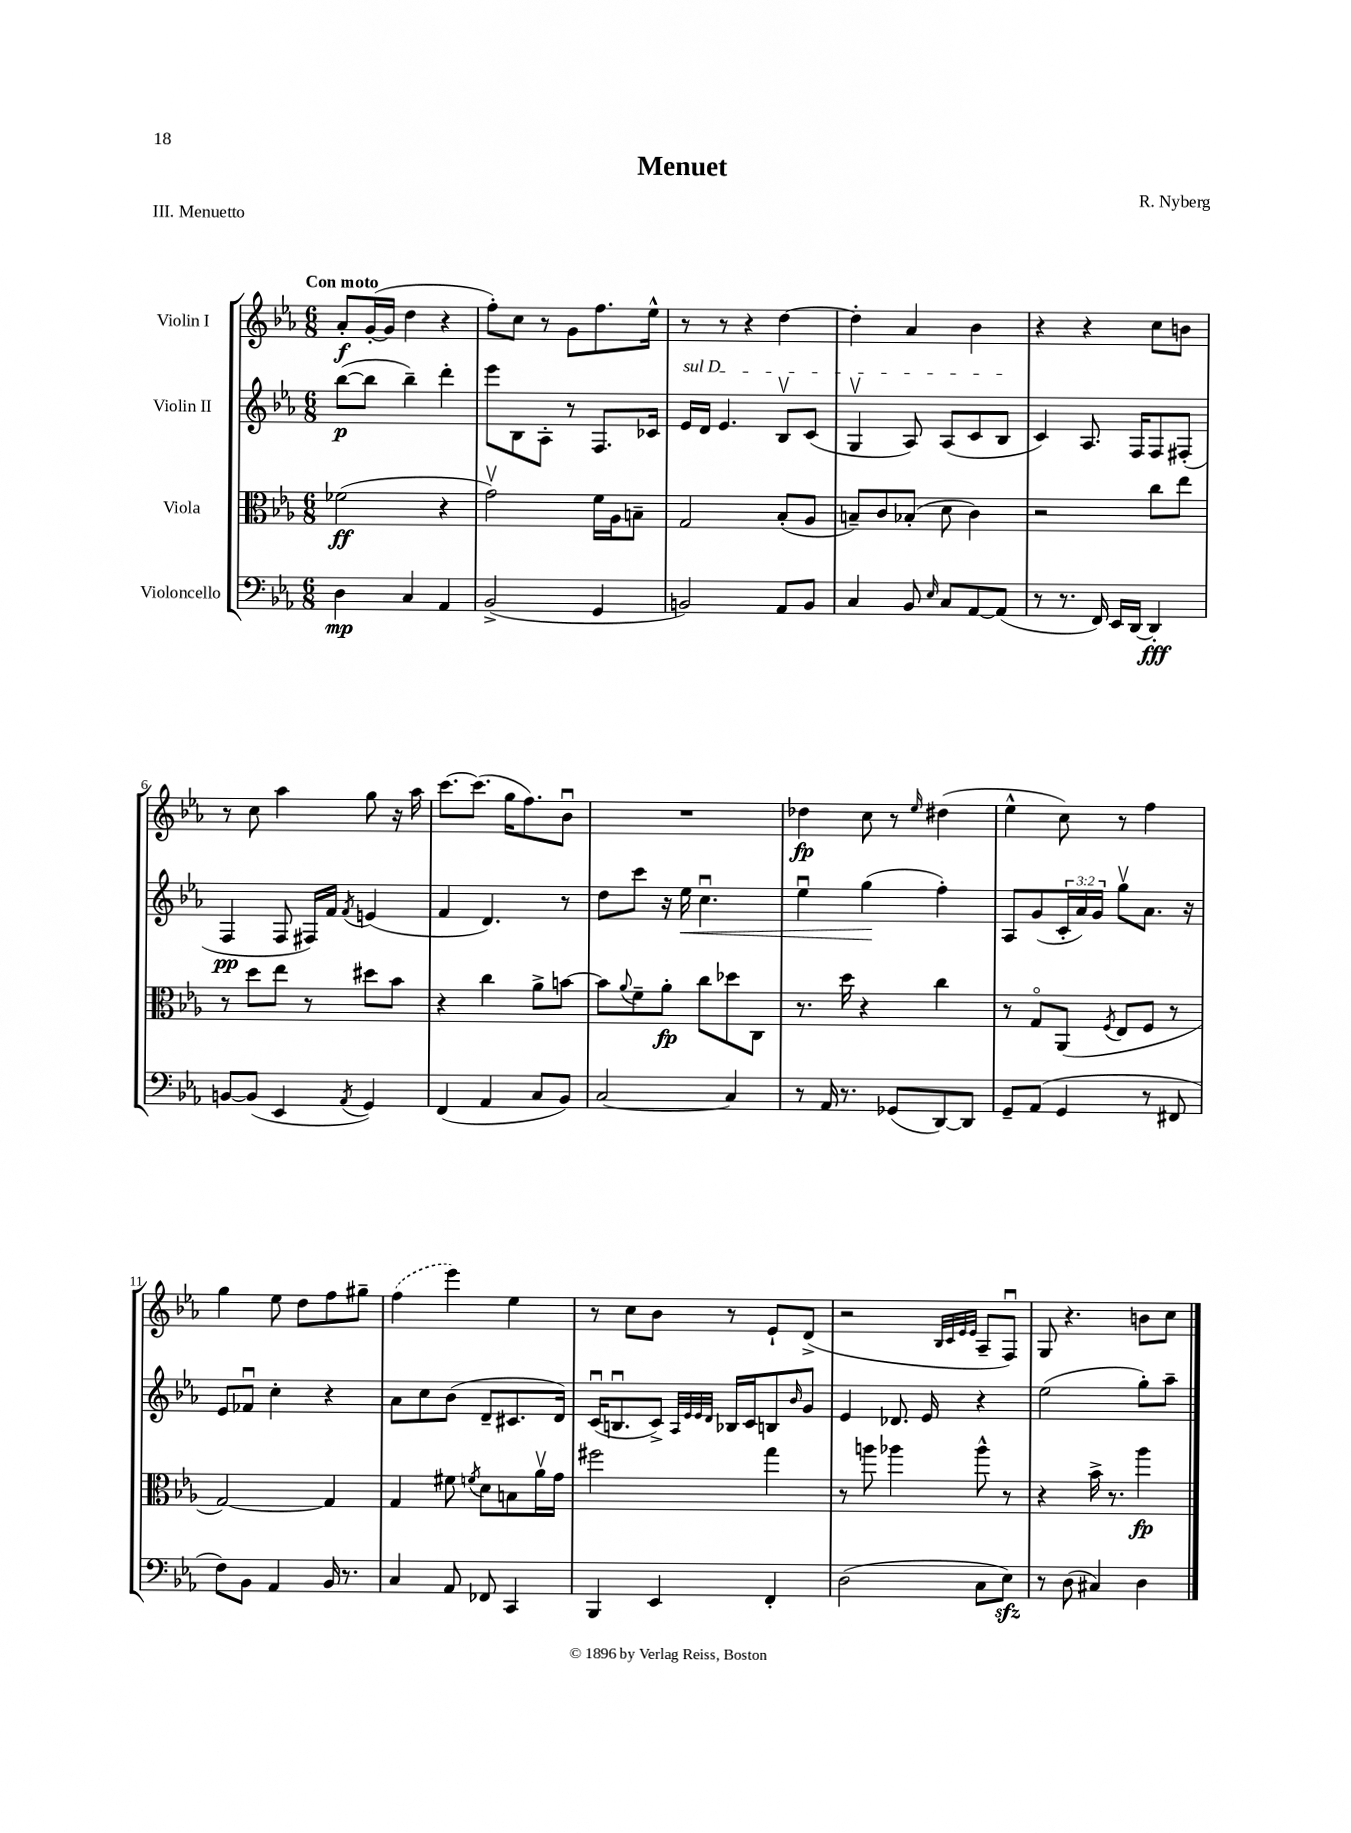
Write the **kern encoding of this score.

**kern	**dynam	**kern	**dynam	**kern	**dynam	**kern	**dynam
*part4	*part4	*part3	*part3	*part2	*part2	*part1	*part1
*staff4	*staff4	*staff3	*staff3	*staff2	*staff2	*staff1	*staff1
*I"Violoncello	*	*I"Viola	*	*I"Violin II	*	*I"Violin I	*
*clefF4	*	*clefC3	*	*clefG2	*	*clefG2	*
*k[b-e-a-]	*	*k[b-e-a-]	*	*k[b-e-a-]	*	*k[b-e-a-]	*
*M6/8	*	*M6/8	*	*M6/8	*	*M6/8	*
=1	=1	=1	=1	=1	=1	=1	=1
!	!	!	!	!	!	!LO:TX:a:B:t=Con moto	!
4D\	mp	(2f-X\	ff	([8bb-\L	p	8a-'/L	f
.	.	.	.	8bb-\J]	.	([16g'/L	.
.	.	.	.	.	.	16g/JJ]	.
4C/	.	.	.	4bb-~\)	.	4dd\	.
4AA-/	.	4r	.	4ddd'\	.	4r	.
=2	=2	=2	=2	=2	=2	=2	=2
(2BB-^/	.	2gv\)	.	8eee-\L	.	8ff'\L)	.
.	.	.	.	8B-\	.	8cc\J	.
.	.	.	.	8A-'\J	.	8r	.
.	.	.	.	8r	.	8g\L	.
4GG/	.	16f\LL	.	8.F/L	.	8.ff\	.
.	.	16A-\J	.	.	.	.	.
.	.	8Bn~\J	.	.	.	.	.
.	.	.	.	16c-X/Jk	.	16ee-^^\Jk	.
=3	=3	=3	=3	=3	=3	=3	=3
!	!	!	!	!LO:TX:a:i:t=sul D	!	!	!
2BBn/)	.	2G/	.	16e-/LL	.	8r	.
.	.	.	.	16d/JJ	.	.	.
.	.	.	.	4.e-/	.	8r	.
.	.	.	.	.	.	4r	.
8AA-/L	.	(8B-'/L	.	8B-v/L	.	[4dd\	.
8BB/J	.	8A-/J	.	(8c/J	.	.	.
=4	=4	=4	=4	=4	=4	=4	=4
4C/	.	8Bn~/L)	.	4Gv/	.	4dd'\]	.
.	.	8c/	.	.	.	.	.
8BB-/	.	(8B-X'/J	.	8A-/)	.	4a-/	.
16qqE-/	.	.	.	.	.	.	.
8C/L	.	8d\	.	(8A-/L	.	.	.
[8AA-/	.	4c\)	.	8c/	.	4b-\	.
(8AA-/J]	.	.	.	8B-/J	.	.	.
=5	=5	=5	=5	=5	=5	=5	=5
8r	.	2r	.	4c/)	.	4r	.
8.r	.	.	.	.	.	.	.
.	.	.	.	8.A-/	.	4r	.
16FF/)	.	.	.	.	.	.	.
16EE-/LL	.	.	.	.	.	.	.
[16DD/JJ	.	.	.	16F/KL	.	.	.
4DD'/]	fff	8cc\L	.	8F/	.	8cc\L	.
.	.	8ee-\J	.	(8F#X'/J	.	8bn\J	.
!!LO:LB:g=z
=6	=6	=6	=6	=6	=6	=6	=6
[8BBn/L	.	8r	.	4F/	pp	8r	.
(8BB/J]	.	8dd\L	.	.	.	8cc\	.
4EE-/	.	8ee-\J	.	8F/	.	4aa-\	.
.	.	8r	.	16F#X/LL)	.	.	.
.	.	.	.	16f/JJ	.	.	.
8qAA-/	.	.	.	8qf/	.	.	.
4GG/)	.	8dd#X\L	.	(4en/	.	8gg\	.
.	.	8b-\J	.	.	.	16r	.
.	.	.	.	.	.	16aa-\	.
=7	=7	=7	=7	=7	=7	=7	=7
(4FF/	.	4r	.	4f/	.	[8.ccc\L	.
.	.	.	.	.	.	(8.ccc\J]	.
4AA-/	.	4cc\	.	4.d/)	.	.	.
.	.	.	.	.	.	16gg\KL	.
.	.	.	.	.	.	8.ff\)	.
8C/L	.	8a-^\L	.	.	.	.	.
8BB-/J)	.	[8bn\J	.	8r	.	8b-u\J	.
=8	=8	=8	=8	=8	=8	=8	=8
[2C/	.	8b\L]	.	8dd\L	.	2.r	.
.	.	8qqa-/	.	.	.	.	.
.	.	8f~\	.	8ccc\J	.	.	.
.	.	8a-'\J	fp	16r	.	.	.
!	!	!	!	!	!LO:HP:b	!	!
.	.	.	.	16ee-\	<	.	.
.	.	8cc\L	.	4.ccu\	.	.	.
4C/]	.	8dd-X\	.	.	.	.	.
.	.	8C\J	.	.	.	.	.
=9	=9	=9	=9	=9	=9	=9	=9
8r	.	8.r	.	4ee-u\	.	4dd-X\	fp
16AA-/	.	.	.	.	.	.	.
8.r	.	16dd\	.	.	.	.	.
.	.	4r	.	(4gg\	.	8cc\	.
(8GG-X/L	.	.	.	.	.	8r	.
.	.	.	.	.	.	16qqee-/	.
[8DD/)	.	4cc\	.	4ff'\)	[	(4dd#X\	.
8DD/J]	.	.	.	.	.	.	.
=10	=10	=10	=10	=10	=10	=10	=10
8GG~/L	.	8r	.	8A-/L	.	4ee-^^\	.
(8AA-/J	.	8G/L	.	(8g/	.	.	.
4GG/	.	(8AA-/J	.	24c'/L	.	8cc\)	.
.	.	.	.	24a-/)	.	.	.
.	.	.	.	24g/JJ	.	.	.
.	.	8qF/	.	.	.	.	.
.	.	8E-/L	.	8ggv\L	.	8r	.
8r	.	8F/J	.	8.a-\J	.	4ff\	.
8FF#X/	.	8r	.	.	.	.	.
.	.	.	.	16r	.	.	.
!!LO:LB:g=z
=11	=11	=11	=11	=11	=11	=11	=11
8F\L)	.	[2G/)	.	8e-/L	.	4gg\	.
8BB-\J	.	.	.	8f-Xu/J	.	.	.
4AA-/	.	.	.	4cc'\	.	8ee-\	.
.	.	.	.	.	.	8dd\L	.
16BB-/	.	4G/]	.	4r	.	8ff\	.
8.r	.	.	.	.	.	.	.
.	.	.	.	.	.	8gg#X~\J	.
=12	=12	=12	=12	=12	=12	=12	=12
4C/	.	4G/	.	8a-\L	.	(4ff\	.
.	.	.	.	8cc\	.	.	.
8AA-/	.	8f#X\	.	(8b-\J	.	4eee-\)	.
.	.	8qfn/	.	.	.	.	.
8FF-X/	.	8d\L	.	8d~/L	.	.	.
4CC/	.	8Bn\	.	8.c#X/	.	4ee-\	.
.	.	16a-v\L	.	.	.	.	.
.	.	16g\JJ	.	16d/Jk)	.	.	.
=13	=13	=13	=13	=13	=13	=13	=13
4BBB-/	.	2ff#X\	.	(16cu/KL	.	8r	.
.	.	.	.	8.Bnu/	.	.	.
.	.	.	.	.	.	8cc\L	.
4EE-/	.	.	.	8c^/J)	.	8b-\J	.
.	.	.	.	32qqA-/LLL	.	.	.
.	.	.	.	32qqe-/	.	.	.
.	.	.	.	32qqe-/	.	.	.
.	.	.	.	32qqd/JJJ	.	.	.
.	.	.	.	16B-X/LL	.	8r	.
.	.	.	.	16c/J	.	.	.
4FF'/	.	4gg\	.	8Bn/	.	8e-`/L	.
.	.	.	.	16qqb-/	.	.	.
.	.	.	.	8g/J	.	(8d^/J	.
=14	=14	=14	=14	=14	=14	=14	=14
(2D\	.	8r	.	4e-/	.	2r	.
.	.	8aan\	.	.	.	.	.
.	.	4aa-X\	.	8.d-X/	.	.	.
.	.	.	.	16e-/	.	.	.
.	.	.	.	.	.	32qqB-/LLL	.
.	.	.	.	.	.	32qqc/	.
.	.	.	.	.	.	32qqe-/	.
.	.	.	.	.	.	32qqe-/JJJ	.
8C\L	.	8aa-^^\	.	4r	.	8A-~/L	.
8E-zz\J)	.	8r	.	.	.	8Fu/J)	.
=15	=15	=15	=15	=15	=15	=15	=15
8r	.	4r	.	(2ee-\	.	8G/	.
(8D\	.	.	.	.	.	4.r	.
4C#X/)	.	16b-^\	.	.	.	.	.
.	.	8.r	.	.	.	.	.
4D\	.	4aa-\	fp	8gg'\L)	.	8bn\L	.
.	.	.	.	8aa-~\J	.	8cc\J	.
==	==	==	==	==	==	==	==
*-	*-	*-	*-	*-	*-	*-	*-
